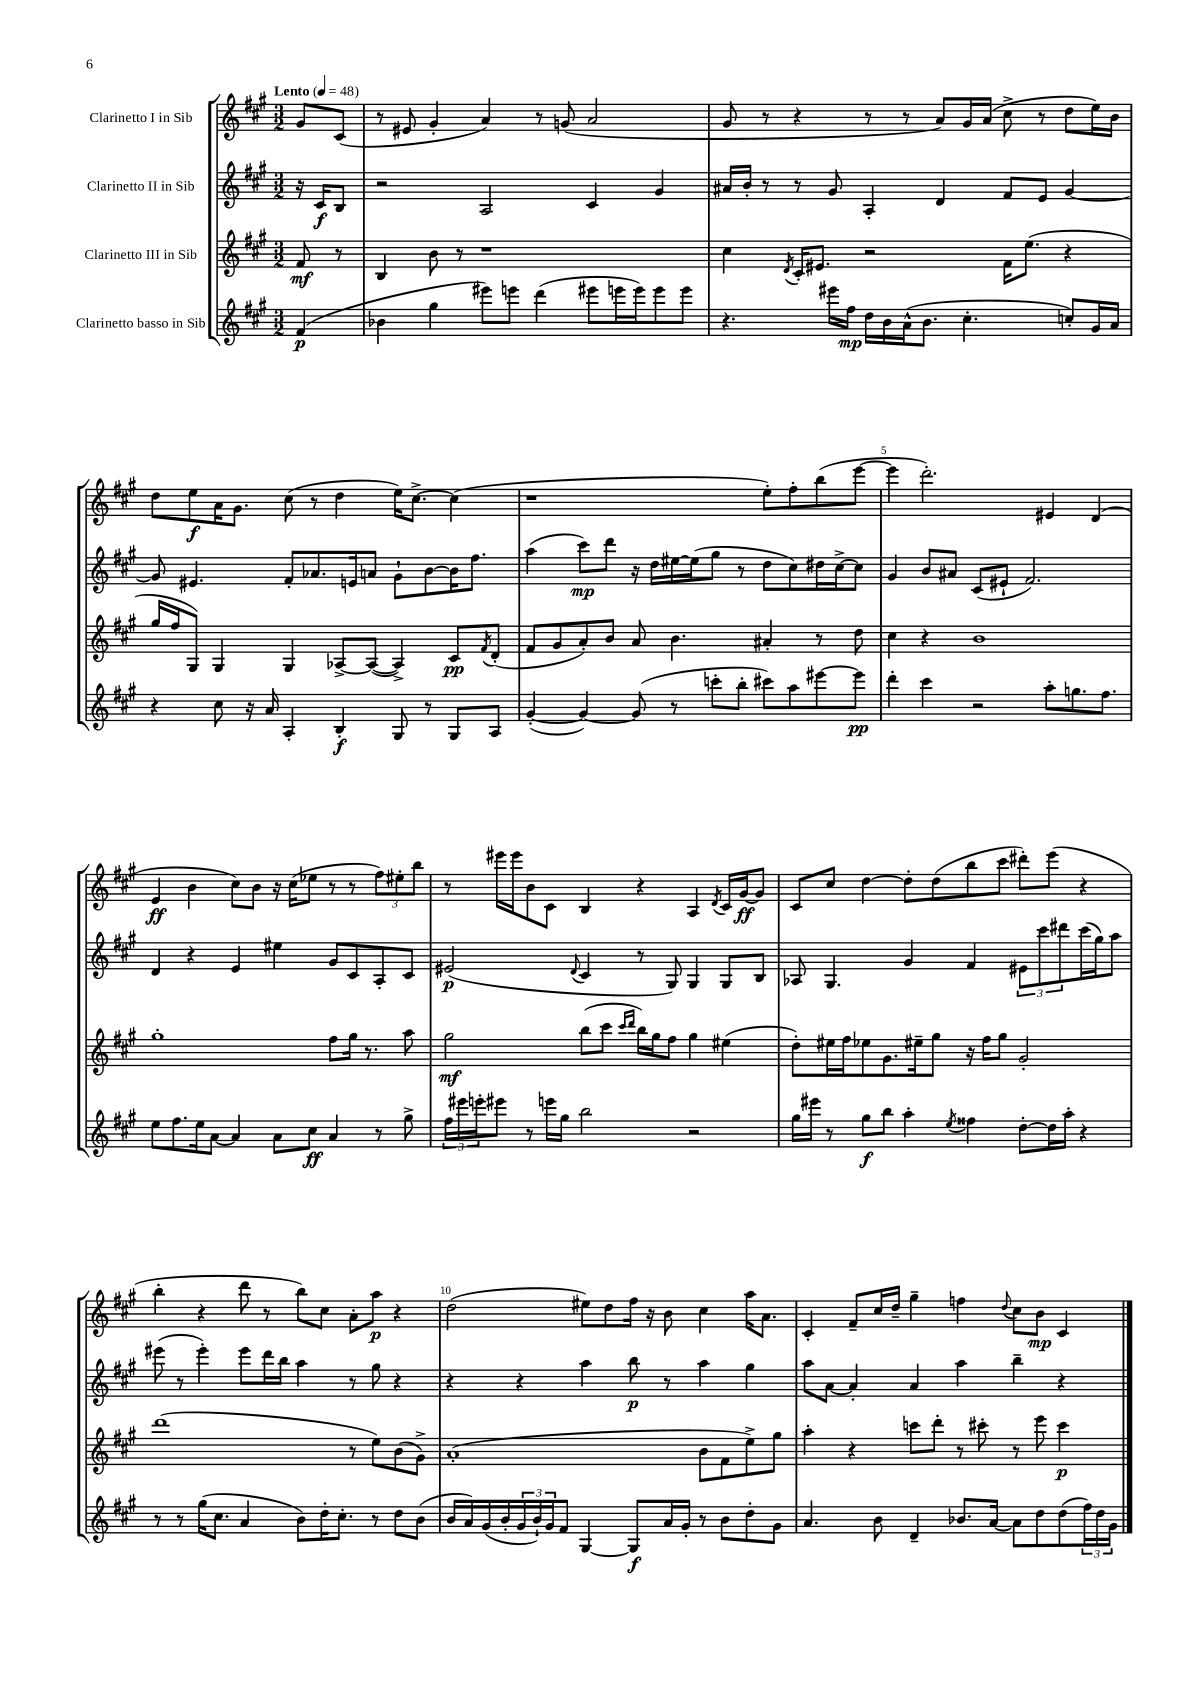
<<
\new StaffGroup <<
\new Staff = "s0" \with { instrumentName = "Clarinetto I in Sib" } {
    \clef treble \key a \major \numericTimeSignature \time 3/2 \partial 4 \tempo "Lento" 4 = 48
    gis'8 cis'8( |
    r8 eis'8 gis'4-. a'4) r8 g'8( a'2 |
    gis'8 r8 r4 r8 r8 a'8) gis'16 a'16( cis''8-> r8 d''8 e''16) b'16 |
    d''8 e''8\f a'16 gis'8. cis''8( r8 d''4 e''16) cis''8.~-> cis''4( |
    r1 e''8-.) fis''8-. b''8( e'''8~ |
    e'''4 d'''2.-.) eis'4 d'4( |
    e'4\ff b'4 cis''8) b'8 r16 cis''16( ees''8 r8 r8 \tuplet 3/2 { fis''8) eis''8-. b''8 } |
    r8 eis'''16 eis'''16 b'8 cis'8 b4 r4 a4 \acciaccatura { d'8 } cis'16 gis'16~\ff gis'8 |
    cis'8 cis''8 d''4~ d''8-. d''8( b''8 cis'''8 dis'''8-.) e'''8( r4 |
    b''4-. r4 d'''8 r8 b''8) cis''8 a'8-. a''8\p r4 |
    d''2( eis''8) d''8 fis''16 r16 b'8 cis''4 a''16 a'8. |
    cis'4-. fis'8-- cis''16 d''16-- gis''4-- f''4 \appoggiatura { d''8 } cis''8 b'8\mp cis'4 \bar "|." |
}
\new Staff = "s1" \with { instrumentName = "Clarinetto II in Sib" } {
    \clef treble \key a \major \numericTimeSignature \time 3/2 \partial 4
    r16 cis'16\f b8 |
    r2 a2 cis'4 gis'4 |
    ais'16 b'16-. r8 r8 gis'8 a4-. d'4 fis'8 e'8 gis'4~ |
    gis'8 eis'4. fis'8-. aes'8. e'16 a'8 gis'8-! b'8~ b'16 fis''8. |
    a''4( cis'''8\mp) d'''8 r16 d''16 eis''16~ eis''16( gis''8 r8 d''8 cis''8) dis''16 cis''16~-> cis''8 |
    gis'4 b'8 ais'8 cis'8( eis'8-! fis'2.) |
    d'4 r4 e'4 eis''4 gis'8 cis'8 a8-. cis'8 |
    eis'2\p( \appoggiatura { d'8 } cis'4 r8 gis8) gis4 gis8 b8 |
    aes8 gis4. gis'4 fis'4 \tuplet 3/2 { eis'8 cis'''8 dis'''8 } cis'''16( gis''16) a''8 |
    eis'''8( r8 eis'''4-.) eis'''8 d'''16 b''16 a''4 r8 gis''8 r4 |
    r4 r4 a''4 b''8\p r8 a''4 gis''4 |
    a''8 a'8~ a'4-. a'4 a''4 b''4-- r4 \bar "|." |
}
\new Staff = "s2" \with { instrumentName = "Clarinetto III in Sib" } {
    \clef treble \key a \major \numericTimeSignature \time 3/2 \partial 4
    fis'8\mf r8 |
    b4 b'8 r8 r1 |
    cis''4 \acciaccatura { d'8 } cis'16-. eis'8. r2 fis'16 e''8.( r4 |
    gis''16 fis''16 gis8) gis4 gis4 aes8~-> aes8~( aes4->) cis'8\pp \acciaccatura { fis'8 } d'8-.( |
    fis'8 gis'8 a'8-.) b'8 a'8 b'4. ais'4-. r8 d''8 |
    cis''4 r4 b'1 |
    gis''1-. fis''8 gis''16 r8. a''8 |
    gis''2\mf b''8( cis'''8 \grace { cis'''16 d'''16 } b''16) gis''16 fis''8 gis''4 eis''4( |
    d''8-.) eis''16 fis''16 ees''8 gis'8. eis''16-- gis''8 r16 fis''16 gis''8 gis'2-. |
    d'''1( r8 e''8) b'8( gis'8->) |
    a'1-.( b'8 fis'8 e''8->) gis''8 |
    a''4-. r4 c'''8 d'''8-. r8 cis'''8-. r8 e'''8 cis'''4\p \bar "|." |
}
\new Staff = "s3" \with { instrumentName = "Clarinetto basso in Sib" } {
    \clef treble \key a \major \numericTimeSignature \time 3/2 \partial 4
    fis'4\p( |
    bes'4 gis''4 eis'''8) e'''8 d'''4( eis'''8 e'''16 e'''16) e'''8 e'''8 |
    r4. eis'''16 fis''16\mp d''16 b'16 a'16-^( b'8. cis''4.-. c''8-.) gis'16 a'16 |
    r4 cis''8 r16 a'16 a4-. b4-.\f gis8 r8 gis8 a8 |
    gis'4~-.( gis'4~) gis'8( r8 c'''8-. b''8-. cis'''8) a''8 eis'''8~ eis'''8\pp |
    d'''4-. cis'''4 r2 a''8-. g''8. fis''8. |
    e''8 fis''8. e''16 a'8~ a'4 a'8 cis''8\ff a'4 r8 gis''8-> |
    \tuplet 3/2 { fis''16 eis'''16 e'''16-. } eis'''8 r8 e'''16 gis''16 b''2 r2 |
    gis''16 eis'''16 r8 gis''8\f b''8 a''4-. \acciaccatura { e''8 } fisis''4 d''8~-. d''16 a''16-. r4 |
    r8 r8 gis''16( cis''8. a'4 b'8) d''16-. cis''8.-. r8 d''8 b'8( |
    b'16 a'16) gis'16( b'16-. \tuplet 3/2 { gis'16 b'16-!) gis'16 } fis'8 gis4~ gis8\f a'16 gis'16-. r8 b'8 d''8-. gis'8 |
    a'4. b'8 d'4-- bes'8. a'16~ a'8 d''8 d''8( \tuplet 3/2 { fis''16) d''16 gis'16 } \bar "|." |
}
>>
>>
\layout { \context { \Score \override BarNumber.break-visibility = ##(#f #t #t) barNumberVisibility = #(every-nth-bar-number-visible 5) } }
